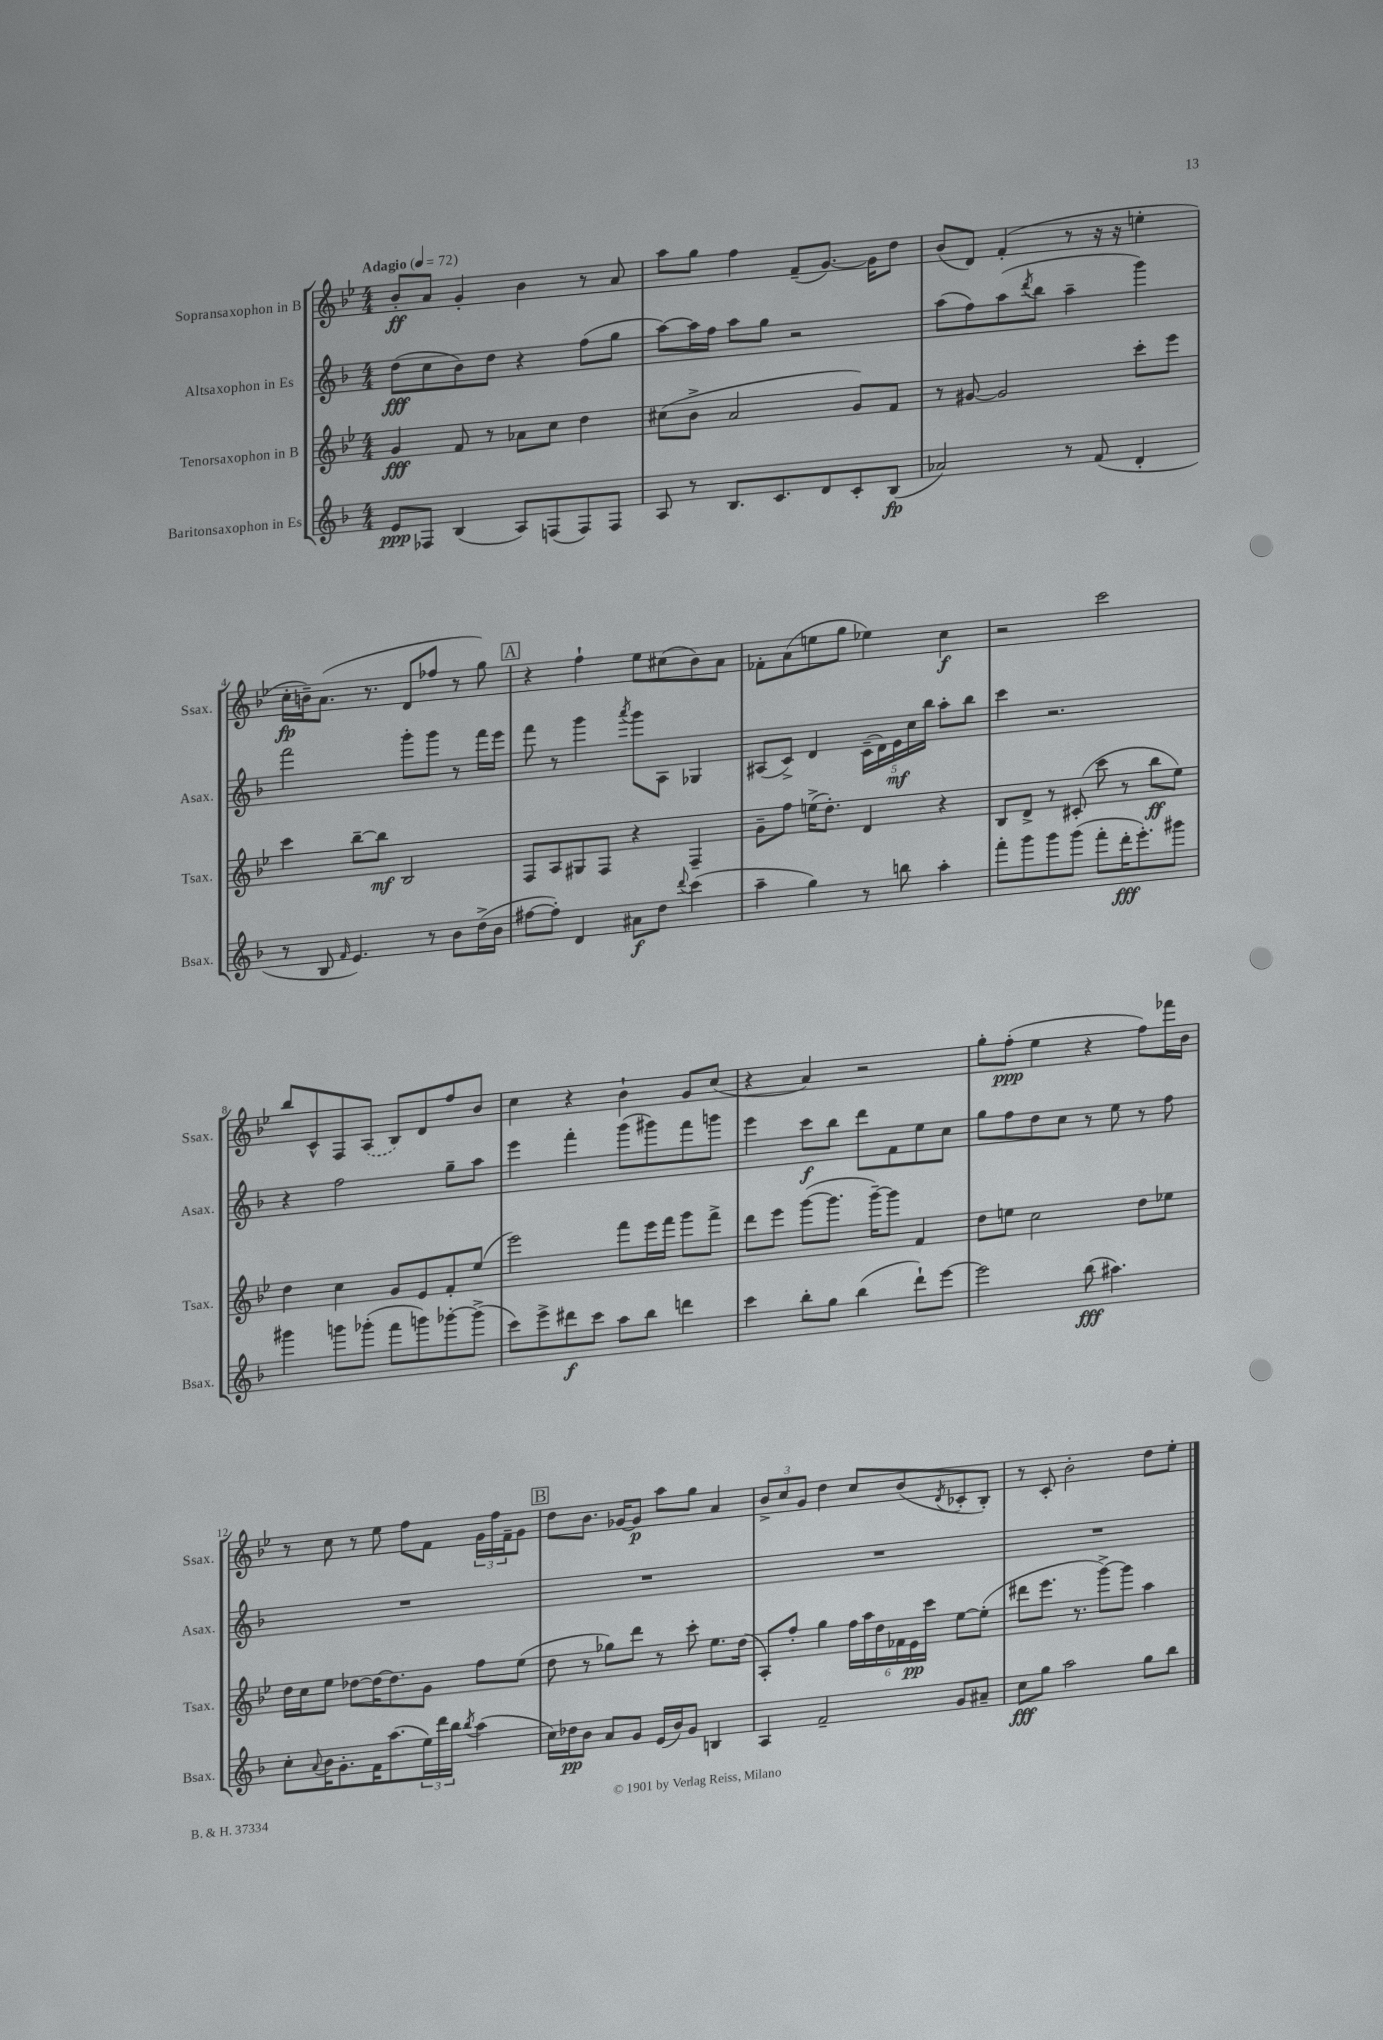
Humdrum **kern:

**kern	**kern	**kern	**kern
*staff4	*staff3	*staff2	*staff1
*clefG2	*clefG2	*clefG2	*clefG2
*k[b-]	*k[b-e-]	*k[b-]	*k[b-e-]
*M4/4	*M4/4	*M4/4	*M4/4
*MM72	*MM72	*MM72	*MM72
8e/L	4g/	(8dd\L	8b-'/L
8F-/J	.	8cc\	8a/J
(4B-/	8f/	8b-\)	4g'/
.	8r	8dd\J	.
8A/L)	8a-\L	4r	4b-\
(8F/	8cc\J	.	.
8F/)	4dd\	(8ff\L	8r
8F/J	.	8gg\J	8a/
=	=	=	=
8A/	(8cc#\L	[8aa\L)	8aa\L
8r	8b-^\J	16aa\]L	8gg\J
.	.	16ff\JJ	.
8.B-/L	2a/	8aa\L	4ff\
.	.	8gg\J	.
8.c/	.	.	.
.	.	2r	(8f~/L
8d/	.	.	[8.g/J)
8c'/	8g/L)	.	.
.	.	.	16g\]LK
(8B-/J	8f/J	.	8dd\J
=	=	=	=
2a-/)	8r	(8aa\L	(8b-/L
.	[8g#/	8ff\)	8d/J)
.	2g#/]	(8aa\	(4f'/
.	.	8qddd/	.
.	.	8bb-\J	.
8r	.	4aa~\	8r
(8f/	.	.	16r
.	.	.	16r
4d'/	8ccc'\L	4ggg\)	4ee'\
.	8eee-\J	.	.
=	=	=	=
8r	4ccc\	2fff\	16cc'\LL
.	.	.	16b~\J)
8B-/	.	.	(8.a\J
16qqf/	.	.	.
4.e/)	[8bb-~\L	.	.
.	.	.	8.r
.	8bb-\]J	.	.
.	2B-/	8ggg'\L	8d/L
8r	.	8ggg\J	8ff-/J
8b-\L	.	8r	8r
(16dd^\L	.	16fff\LL	8gg\)
16b-\JJ	.	16eee\JJ	.
=	=	=	=
[8ff#\L	8F/L	8fff\	4r
8ff#'\]J)	8A/	8r	.
4d/	8G#/	4ggg\	4ff`\
.	8F/J	.	.
.	.	8qaaa/	.
8a#\L	4r	8ggg\L	8ee-\L
8dd\J	.	8A\J	(8cc#\
8qqddd/	.	.	.
(4ccc\	4F~/	4G-/	8b-\)
.	.	.	8a\J
=	=	=	=
4aa~\	8g~\L	(8A#/L	8f-'\L
.	8ff\J	8c^/J)	(8a\
4gg\)	(16ee^\LK	4d/	8ee\
.	8.dd'\J)	.	.
.	.	.	8gg\J
8r	4d/	(20c~\LL	4ee-\)
.	.	20d\)	.
.	.	20e\	.
8bb\	.	.	.
.	.	20cc\	.
.	.	20bb-\JJ	.
4aa'\	4r	8aa'\L	4cc\
.	.	8bb-\J	.
=	=	=	=
8fff'\L	8B-/L	4ccc\	2r
8ggg\	8d^/J	.	.
8ggg\	8r	2.r	.
(8ggg\J	(8c#'/	.	.
8fff'\L	8ccc\	.	2ccc\
16ddd'\K	8r	.	.
8.eee'\)	.	.	.
.	8bb-\L	.	.
8ggg#\J	8ee-\J)	.	.
=	=	=	=
4ggg#\	4dd\	4r	8bb-/L
.	.	.	8c^^/
8ggg\L	4cc\	2ff\	8F/
(8ggg-'\J	.	.	(8A/J
8fff\L	8g/L	.	8B-/L)
8ggg\)	8e-/	.	8d/
[8ggg-'\	8f'/	8gg~\L	8ff/
(8ggg-^\]J	(8ee-/J	8aa\J	8b-/J
=	=	=	=
8ccc\L)	2eee-\)	4eee\	4cc\
8eee^\	.	.	.
8ddd#\	.	4fff'\	4r
8ccc\J	.	.	.
8aa\L	8fff\L	(8ggg\L	4b-`\
8bb-\J	16eee-\L	8ggg#\)	.
.	16fff\JJ	.	.
4ddd\	8ggg\L	8fff\	8g/L
.	8fff^\J	8ggg\J	(8cc/J
=	=	=	=
4ccc\	8ddd\L	4eee\	4r
.	8eee-\J	.	.
8bb-'\L	([8ggg\L	8ccc\L	4a/)
8gg\J	8.ggg\]J	8bb-\J	.
(4bb-\	.	8ddd\L	2r
.	[16ggg~\LK)	.	.
.	8ggg\]J	8f\	.
8ddd`\L)	4f/	8ee\	.
[8eee\J	.	8cc\J	.
=	=	=	=
2eee\]	8dd\L	8gg\L	8gg'\L
.	8ee\J	8ff\	(8ff'\J
.	2cc\	8dd\	4ee-\
.	.	8cc\J	.
(8bb-\	.	8r	4r
4.aa#\)	.	8ee\	.
.	8dd\L	8r	8ff\L)
.	8ee-\J	8ff\	16fff-\L
.	.	.	16b-\JJ
=	=	=	=
8cc'\L	16dd\LL	1r	8r
.	16cc\J	.	.
8qqa/	.	.	.
16b-\K	8ee-\J	.	8cc\
8.g'\	.	.	.
.	[8dd-\L	.	8r
16f\K	16dd-\_K	.	8ee-\
(8.aa\	8.dd-\]	.	.
.	.	.	8ff\L
24ee\L)	8g\J	.	8f\J
24ddd\	.	.	.
24bb-\JJ	.	.	.
8qbb-/	.	.	.
(4aa\	8ff\L	.	24g\LL
.	.	.	24ff\
.	.	.	24f~\J
.	(8ee-\J	.	8g\J
=	=	=	=
16cc\LL)	8dd\	1r	8dd\L
16dd-\J	.	.	.
8b-\J	8r	.	8.b-\J
8a/L	8gg-\L)	.	.
.	.	.	[16g-/LK
8g/J	8ddd\J	.	8g-/]J
(16e/LL	8r	.	8aa\L
16b-/J)	.	.	.
8g/J	8ccc'\	.	8gg\J
4B/	8.ee-\L	.	4a/
.	(16dd\Jk	.	.
=	=	=	=
4A/	8A'/L)	1r	12b-^/L
.	.	.	12cc/
.	8ff'/J	.	.
.	.	.	12g/J
2f~/	4gg\	.	4dd\
.	24ff\LL	.	8cc/L
.	24aa\	.	.
.	24dd\	.	.
.	24f-\	.	(8b-/
.	24e-\	.	.
.	24ccc\JJ	.	.
.	.	.	8qd/
8g/L	[8ee-\L	.	8c-'/
8a#~/J	(8ee-'\]J	.	8B-'/J)
=	=	=	=
8cc\L	8ddd#\L	1r	8r
8gg\J	8.eee-\J	.	8c'/
2aa\	.	.	2b-'\
.	8.r	.	.
.	[8ggg^\L)	.	.
.	8ggg\]J	.	.
8gg\L	4aa\	.	8dd\L
8bb-\J	.	.	8ee-'\J
==	==	==	==
*-	*-	*-	*-
